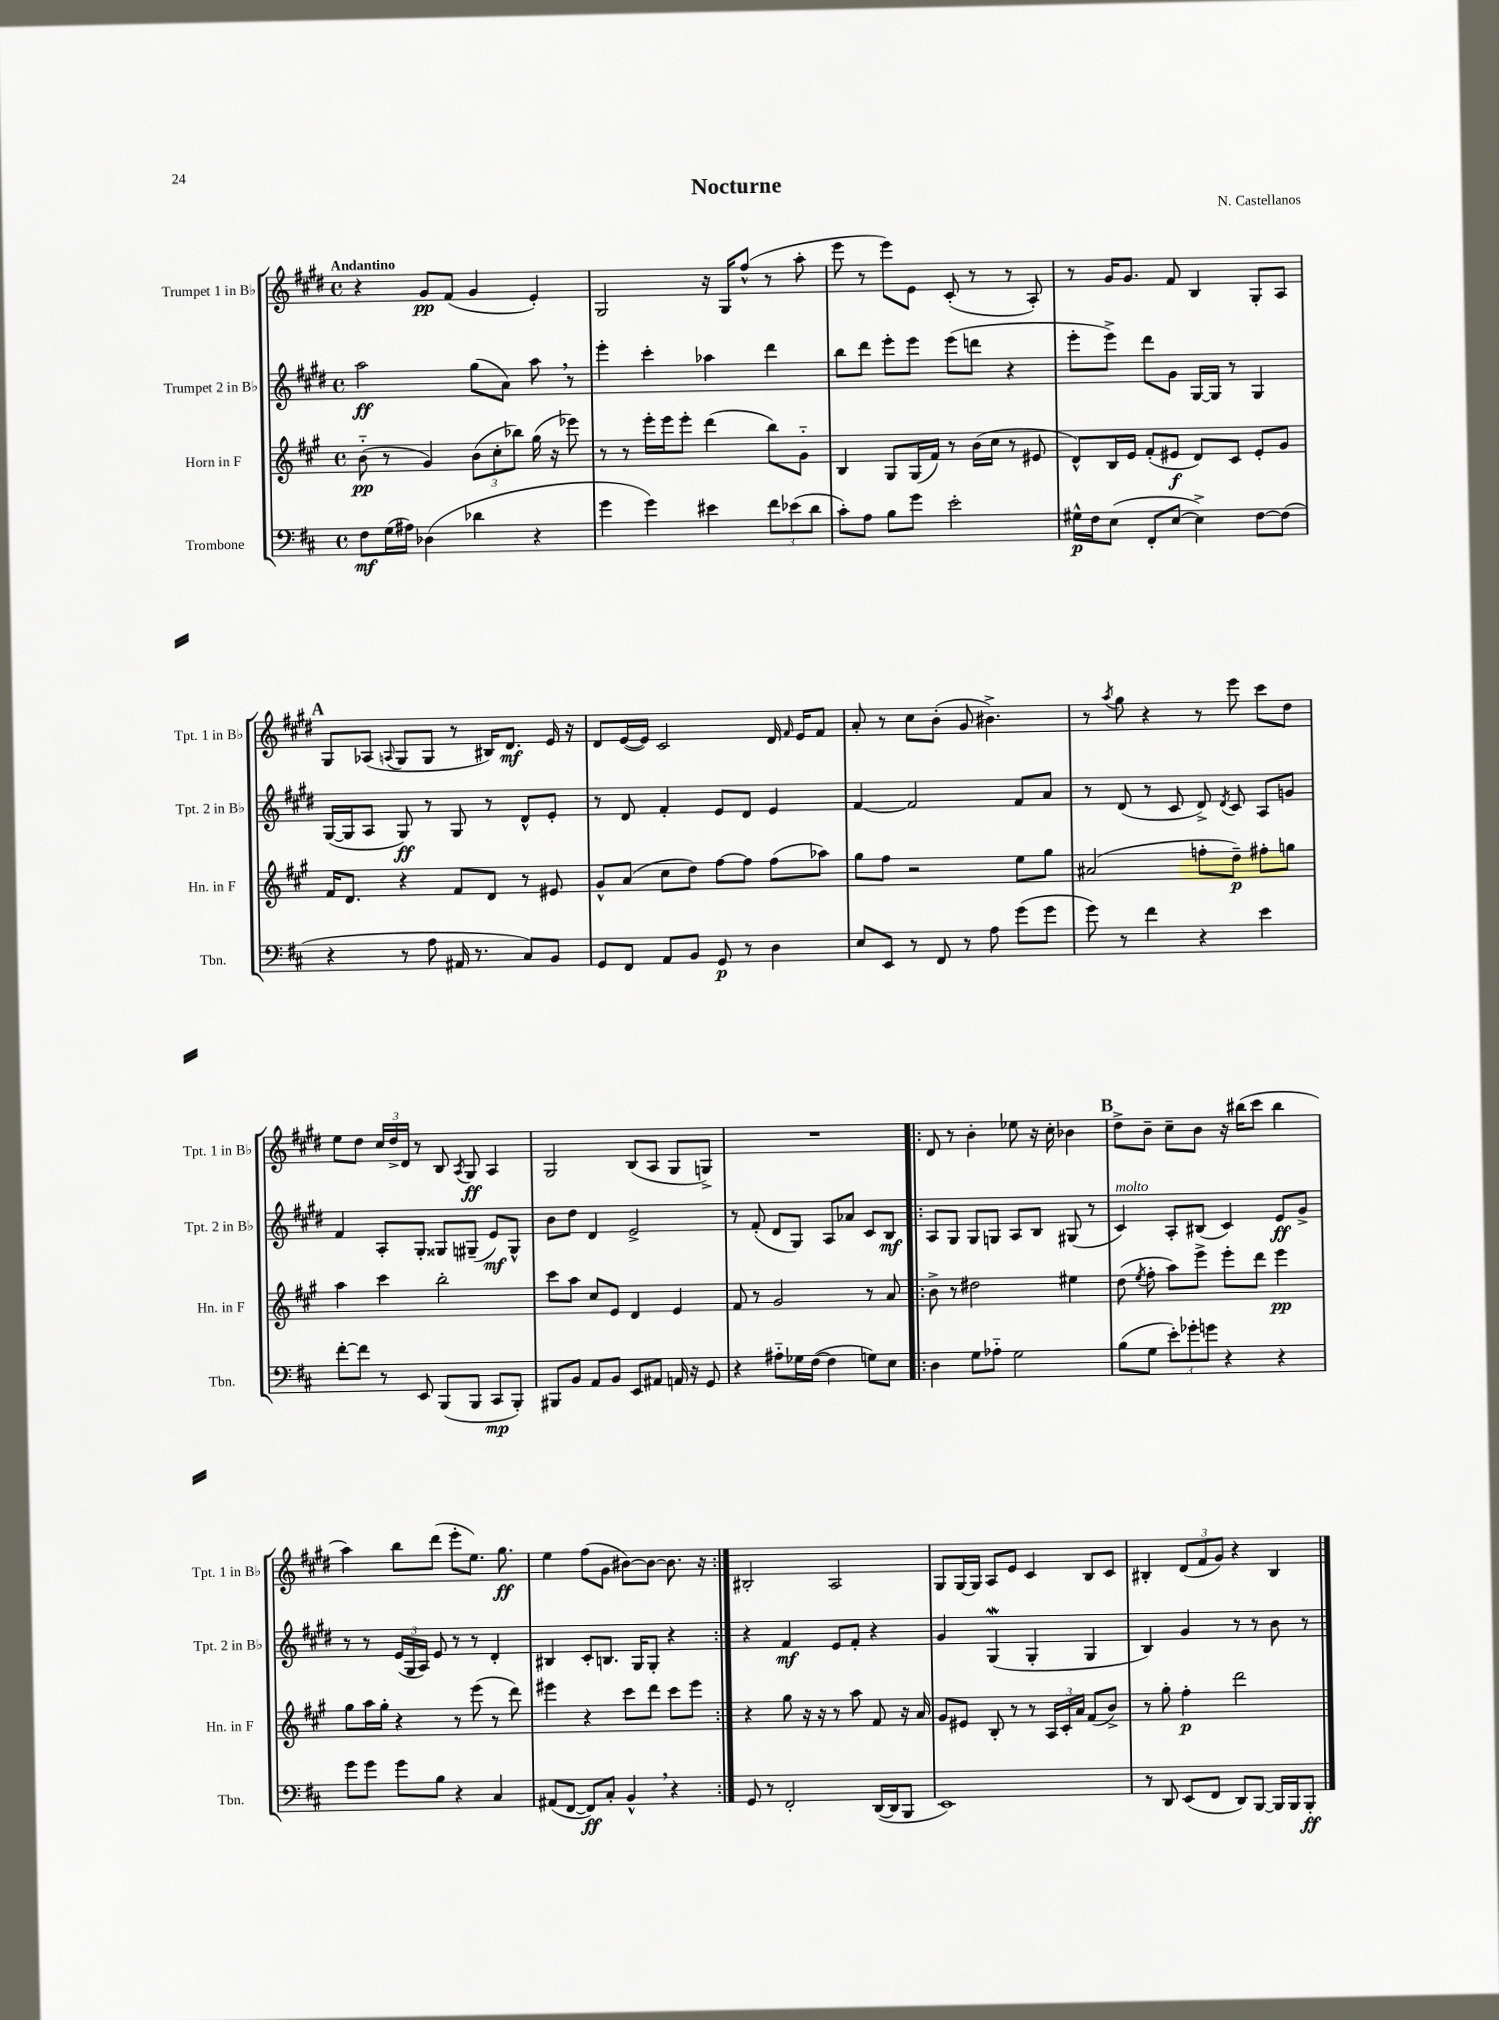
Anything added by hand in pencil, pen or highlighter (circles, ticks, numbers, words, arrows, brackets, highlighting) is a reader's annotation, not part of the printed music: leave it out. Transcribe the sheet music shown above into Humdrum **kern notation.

**kern	**kern	**kern	**kern
*staff4	*staff3	*staff2	*staff1
*clefF4	*clefG2	*clefG2	*clefG2
*k[f#c#]	*k[f#c#g#]	*k[f#c#g#d#]	*k[f#c#g#d#]
*M4/4	*M4/4	*M4/4	*M4/4
*met(c)	*met(c)	*met(c)	*met(c)
8F#\L	(8b'~\	2aa\	4r
(16G\L	8r	.	.
16A#\JJ)	.	.	.
(4D-\	4g#/)	.	8g#/L
.	.	.	(8f#/J
4d-\	(12b\L	(8gg#\L	4g#/
.	12cc#'\	.	.
.	.	8a\J)	.
.	12bb-\J)	.	.
4r	(16gg#\	8aa\	4e'/)
.	16r	.	.
.	8eee-\)	8r	.
=	=	=	=
4g\	8r	4eee'\	2G#/
.	8r	.	.
4g\)	16eee'\LL	4ccc#'\	.
.	16eee\J	.	.
.	8eee'\J	.	.
4e#\	(4ddd\	4aa-\	16r
.	.	.	16G#/LK
.	.	.	(8ff#^^/J
12f#\L	8bb\L)	4ddd#\	8r
(12e-\	.	.	.
.	8g#'~\J	.	8aa'\
12d\J	.	.	.
=	=	=	=
8c#'\L)	4B/	8bb\L	8eee\
8A\J	.	8ddd#\J	8r
8B\L	8G#/L	8eee'\L	8eee\L)
8g\J	(16G#/L	8eee\J	8e\J
.	16f#/JJ)	.	.
2e'\	8r	(8eee\L	(8c#'/
.	(16b\LL	8ddd\J	8r
.	16cc#\JJ	.	.
.	8r	4r	8r
.	8e#/	.	8A'/)
=	=	=	=
16G#^^\LL	8d^^/L)	8eee'\L	8r
16F#\J	.	.	.
(8E\J	16B/L	8eee^\J)	16g#/LK
.	16e/JJ	.	8.g#/J
8FF#'/L	(8f#'/L	8ddd#\L	.
[8E/J	8e#/J	8g#\J	8f#/
4E^\])	8d/L)	[16G#/LL	4B/
.	.	16G#/]JJ	.
.	8c#/J	8r	.
[8F#\L	8e#'/L	4G#/	8G#'/L
(8F#\]J	8g#/J	.	8A/J
=	=	=	=
4r	16f#/LK	([16G#/LL	8G#/L
.	8.d/J	16G#/]J	.
.	.	8A/J	(8A-/J
.	.	.	8qqA/
8r	4r	8G#/)	8G#/L
8A\	.	8r	8G#/J
16AA#/	8f#/L	8G#/	8r
8.r	.	.	.
.	8d/J	8r	16B#/LK)
.	.	.	8.d#/J
8C#/L)	8r	8d#^^/L	.
8BB/J	8e#/	8e'/J	16e/
.	.	.	16r
=	=	=	=
8GG/L	8g#^^/L	8r	8d#/L
8FF#/J	(8a/J	8d#/	([16e/L
.	.	.	16e/]JJ)
8AA/L	8cc#\L	4f#'/	2c#/
8BB/J	8dd\J)	.	.
8GG/	[8ff#\L	8e/L	.
8r	8ff#\]J	8d#/J	.
4D\	(8ff#\L	4e/	16d#/
.	.	.	16qqf#/
.	.	.	16e/LK
.	8aa-\J)	.	8f#/J
=	=	=	=
8E/L	8gg#\L	[4f#/	8a'/
8EE/J	8ff#\J	.	8r
8r	2r	2f#/]	8cc#\L
8FF#/	.	.	(8b'\J
8r	.	.	8g#/
8A\	.	.	4.b#^\)
(8g\L	8ee\L	8f#/L	.
8g\J	8gg#\J	8a/J	.
=	=	=	=
8g\)	(2a#/	8r	8r
.	.	.	8qaa/
8r	.	(8d#/	8gg#\
4f#\	.	8r	4r
.	.	8c#/	.
4r	8ff'\L	8d#^/)	8r
.	.	8qd#/	.
.	8dd~\J)	8c#/	8eee\
4e\	8ff#'\L	8A/L	8ccc#\L
.	8gg\J	8g/J	8dd#\J
=	=	=	=
[8f#'\L	4aa\	4f#/	8ee\L
8f#\]J	.	.	8dd#\J
8r	4ccc#\	8A'/L	24cc#/LL
.	.	.	24dd#^/
.	.	.	24d#/JJ
8EE/	.	8G#'/J	8r
(8BBB/L	2bb'\	8G##/L	8B/
.	.	.	8qA/
8BBB/J	.	(8G#~/J	8G#/
8CC#/L	.	8e/L)	4A/
8BBB'/J)	.	8G#^^/J	.
=	=	=	=
8BBB#/L	8ccc#\L	8b\L	2G#/
8BB/J	8aa\J	8dd#\J	.
8AA/L	8cc#/L	4d#/	.
8BB/J	8e/J	.	.
8EE/L	4d/	2e^/	(8B/L
8AA#/J	.	.	8A/J
16AA/	4e/	.	8G#/L
16r	.	.	.
8GG/	.	.	8G^/J)
=	=	=	=
4r	8f#/	8r	1r
.	8r	(8f#'/	.
8A#'~\L	2g#/	8d#/L	.
16G-\L	.	8G#/J)	.
([16F#\JJ	.	.	.
4F#\]	.	8A/L	.
.	.	8a-/J	.
8G\L)	8r	8c#/L	.
8E\J	8a/	8B/J	.
=!|:	=!|:	=!|:	=!|:
4D\	8b^\	8A/L	8d#/
.	8r	8G#/J	8r
8G\L	2dd#\	8G#/L	4b'\
8A-'~\J	.	8G/J	.
2G\	.	8A/L	8ee-\
.	.	8B/J	16r
.	.	.	16cc#'\
.	4ee#\	(8G#/	4b-\
.	.	8r	.
=	=	=	=
(8B\L	(8dd\	4c#/)	8dd#^\L
.	8qee/	.	.
8G\J	8ff#'\	.	8b~\J
12e'\L)	8aa\L)	8A'/L	8cc#~\L
12g-'\	.	.	.
.	8eee^\J	(8B#/J	8b\J
12g\J	.	.	.
4r	8eee'\L	4c#/)	16r
.	.	.	(16bb#\LK
.	8ddd\J	.	8ccc#\J
4r	4eee\	8e/L	4bb#\
.	.	8g#^/J	.
=	=	=	=
8g\L	8gg#\L	8r	4aa\)
8g\J	16aa\L	8r	.
.	16gg#'\JJ	.	.
8g\L	4r	(24e/LL	8bb\L
.	.	24G#/	.
.	.	24A/JJ)	.
8B\J	.	8e/	(8ddd#\J
4r	8r	8r	8eee'\L
.	(8eee\	8r	8.ee\J)
4C#/	8r	4d#'/	.
.	.	.	8.gg#\
.	8ddd\)	.	.
=	=	=	=
(8AA#/L	4eee#\	4B#/	4ee\
[8FF#/J	.	.	.
8FF#/]L)	4r	8c#'/L	(8ff#\L
8C#'/J	.	8.B/J	8g#\J
4BB^^/	8ccc#\L	.	[8b#\L)
.	.	16G#/LK	.
.	8ddd\J	8G#'/J	8b#\_J
4r	8ccc#\L	4r	8.b#\]
.	8eee#\J	.	.
.	.	.	16r
=:|!	=:|!	=:|!	=:|!
8GG/	4r	4r	2B#'/
8r	.	.	.
2FF#'/	8gg#\	4f#/	.
.	16r	.	.
.	16r	.	.
.	8r	8e/L	2A/
.	8aa\	8f#'/J	.
([16DD/LL	8f#/	4r	.
16DD/]J	.	.	.
8BBB/J	16r	.	.
.	16a/	.	.
=	=	=	=
1EE)	8g#/L	4g#/	8G#/L
.	8e#/J	.	[16G#/L
.	.	.	16G#/]JJ
.	8B'/	(4G#/	8A/L
.	8r	.	8e/J
.	8r	4G#'/	4c#/
.	24A/LL	.	.
.	24c#'/	.	.
.	24a/JJ	.	.
.	(8f#/L	4G#/	8B/L
.	8b^/J)	.	8c#/J
=	=	=	=
8r	8r	4B/)	4B#'/
8DD/	8gg#'\	.	.
(8EE/L	4ff#'\	4g#/	(12d#/L
.	.	.	12f#/
8FF#/J	.	.	.
.	.	.	12g#/J)
8DD/L)	2ddd\	8r	4r
[8BBB/J	.	8r	.
16BBB/]LL	.	8b\	4B#/
16BBB/J	.	.	.
8BBB'/J	.	8r	.
==	==	==	==
*-	*-	*-	*-
